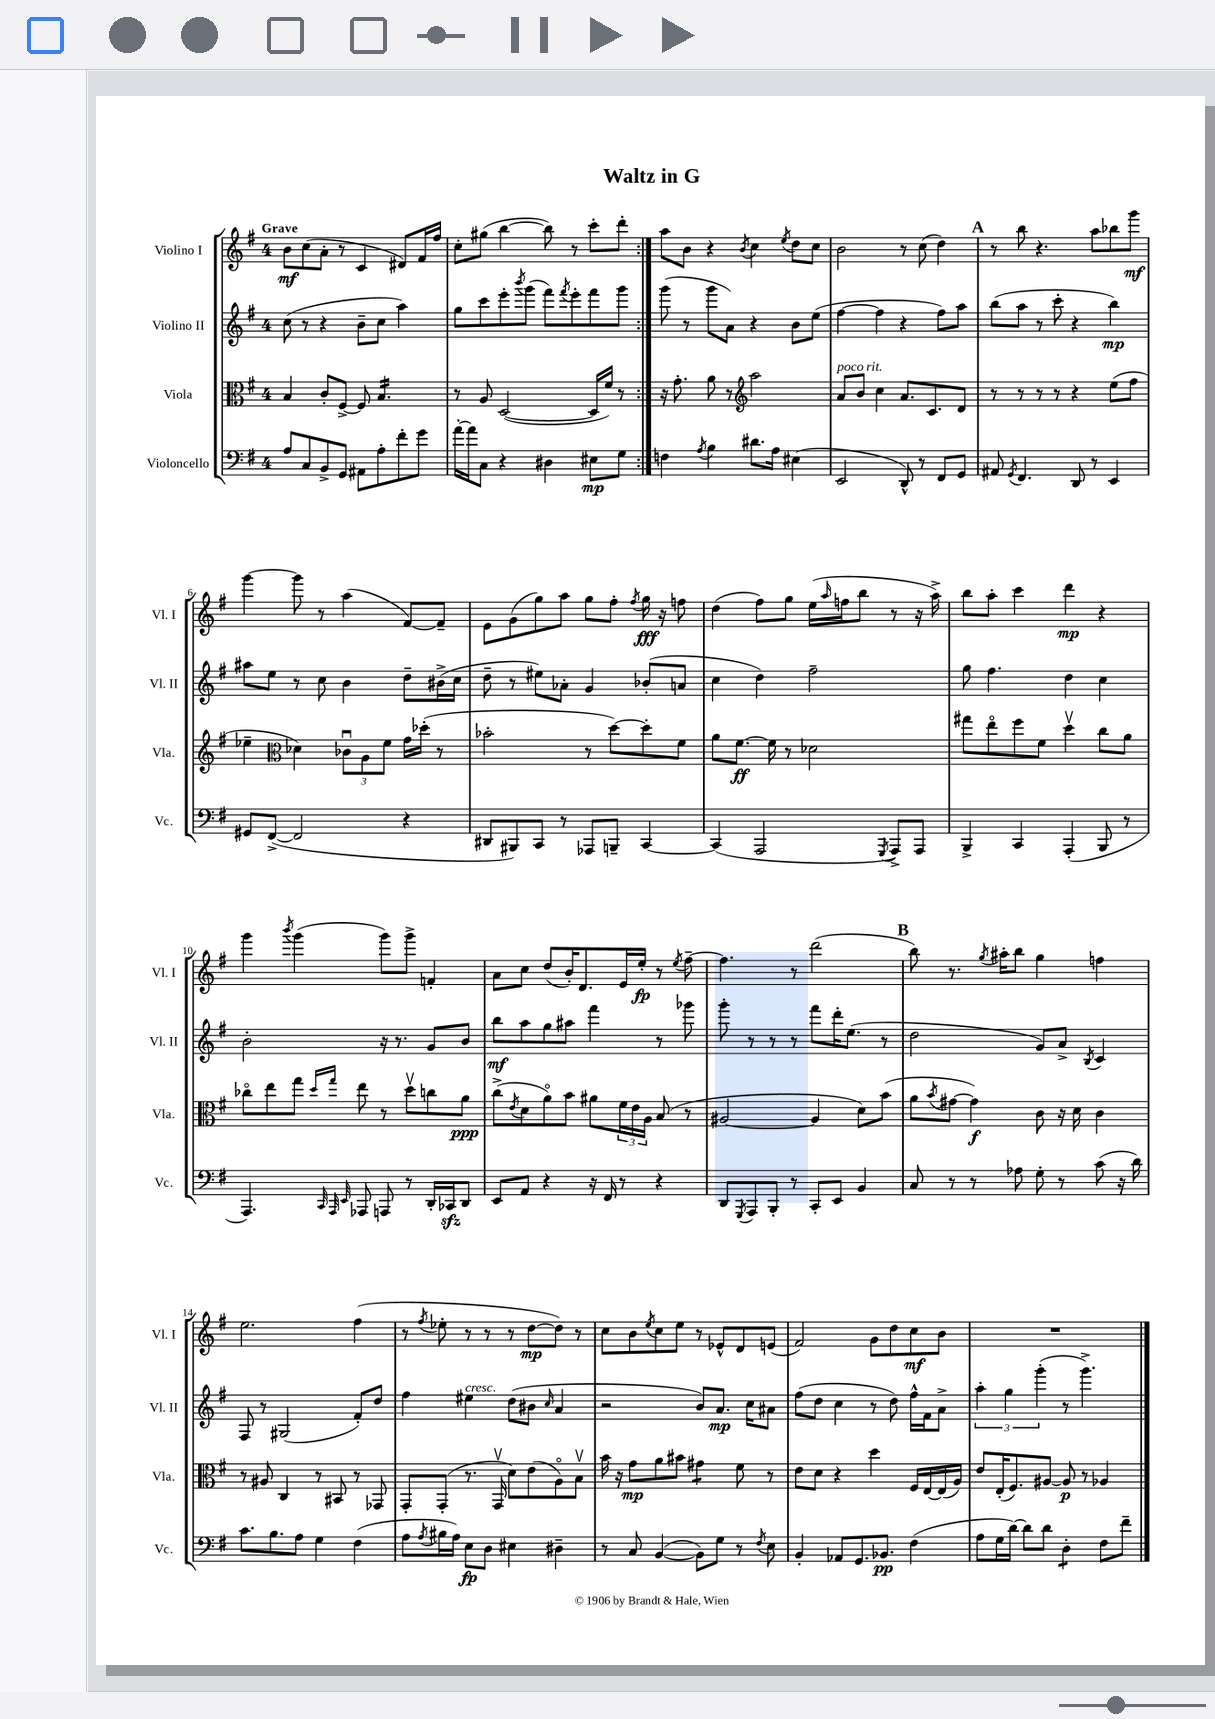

**kern	**kern	**kern	**kern
*staff4	*staff3	*staff2	*staff1
*clefF4	*clefC3	*clefG2	*clefG2
*k[f#]	*k[f#]	*k[f#]	*k[f#]
*M4/4	*M4/4	*M4/4	*M4/4
8A	4B	(8cc	8b
8C	.	8r	(8cc
8BB^	8c'	4r	8a'
8GG	[8F#^	.	8r
8AA#	8F#]	8b~	4c
8A'	4.B	8cc	.
8f#'	.	4aa)	8d#)
8g	.	.	16f#
.	.	.	16ff#
=	=	=	=
[16a'	8r	8gg	8cc'
16a]	.	.	.
8C	8A	8ccc	(8gg#
4r	([2D	8eee'	[4bb
.	.	8qbbb	.
.	.	(8ggg	.
4D#	.	8fff#)	8bb])
.	.	8qfff#	.
.	.	8eee'	8r
8E#	16D]	8fff#	8ccc'
.	16f#)	.	.
8G	8r	8ggg	8ddd'
=:|!	=:|!	=:|!	=:|!
4F	16r	(8ggg	8aa
.	8.g'	.	.
.	.	8r	8b
8qA	.	.	.
4B	8a	8ggg	4r
.	8r	8a)	.
*	*clefG2	*	*
.	.	.	8qb
8.d#	2aa	4r	4cc
16A	.	.	.
.	.	.	8qee
(4E#	.	8b	8dd
.	.	(8ee	8cc
=	=	=	=
2EE	8a	[4ff#	2b
.	8b	.	.
.	4cc	4ff#]	.
8DD^^)	8.a	4r	8r
8r	.	.	(8cc
.	8.c	.	.
8FF#	.	8ff#)	4dd)
8GG	8d	8aa	.
=	=	=	=
8AA#	8r	(8bb	8r
8qGG	.	.	.
4.FF#	8r	8aa	8bb
.	8r	8r	4.r
.	8r	8ccc'	.
8DD	4r	4r	.
8r	.	.	8aa
4EE	(8ee	4bb)	8bb-
.	8ff#	.	8ggg
=	=	=	=
8GG#	4ee-~	8aa#	[4ggg
([8FF#^	.	8ee	.
*	*clefC3	*	*
2FF#]	4d-)	8r	8ggg]
.	.	8cc	8r
.	12c-u	4b	(4aa
.	12A	.	.
.	12f#	.	.
4r	16g	8dd~	[8f#)
.	(16dd-'	.	.
.	8r	(16b#^	8f#~]
.	.	16cc	.
=	=	=	=
8DD#	2b-'	8dd~	8e
8BBB#)	.	8r	(8g
8CC	.	8ee#)	8gg)
8r	.	8a-'	8aa
8AAA-	8r	4g	8gg
8BBB~	[8dd)	.	8ff#'
.	.	.	8qff#
[4CC	8dd']	(8b-'	16gg
.	.	.	16r
.	8f#	8a	8ff
=	=	=	=
(4CC]	8a	4cc	(4dd
.	[8.f#	.	.
2AAA	.	4dd)	8ff#)
.	16f#]	.	.
.	8r	.	8gg
.	2d-	2ff#~	(16ee
.	.	.	16qqaa
.	.	.	16ff
.	.	.	8bb
8qGGG	.	.	.
8AAA^)	.	.	8r
8AAA	.	.	16r
.	.	.	16aa^)
=	=	=	=
4BBB^	8gg#	8gg	8bb
.	8eeo	4.ff#	8aa'
4CC	8ff#	.	4ccc
.	8f#	.	.
(4AAA'	4ddv	4dd	4ddd
8BBB	8cc	4cc	4r
8r	8a	.	.
=	=	=	=
4.AAA)	8cc-o	2b'	4ggg
.	8ee	.	.
.	.	.	8qbbb
.	8gg	.	(4ggg
32qqCC	.	.	.
32qqAAA	16qqdd	.	.
32qqEE	16qqgg	.	.
8AAA-	8ee	.	.
8AAA	8r	16r	8ggg)
.	.	8.r	.
8r	8ddv	.	8ggg^
16DD'	8cc	8g	4f'
16CC-	.	.	.
8DD	8a	8b	.
=	=	=	=
8EE	(8cc^	8bb	8a
.	8qe	.	.
8AA	8d	8aa	8cc
4r	8ao)	8gg	(8dd
.	8b	8aa#	16b')
.	.	.	8.d
16r	8a#	4fff#	.
16FF#	.	.	.
8r	24f#	.	16e
.	24e	.	.
.	.	.	16ee'
.	24A	.	.
4r	(8B	8r	8r
.	.	.	8qee
.	8r	8ggg-	[8ff#~
=	=	=	=
8DD	[2A#	8ggg'	4.ff#]
8qGGG	.	.	.
8AAA	.	8r	.
8BBB'	.	8r	.
8r	.	8r	8r
8CC'	4A#]	8fff#	(2ddd
8EE	.	16ddd'	.
.	.	(8.ee	.
4BB	8d)	.	.
.	(8b	8r	.
=	=	=	=
8C	8a	2dd	8bb)
.	8qb	.	.
8r	[8g#	.	8.r
8r	4g#])	.	.
.	.	.	8qgg
.	.	.	16aa#'
8A-	.	.	8bb
8G'	8c	8g)	4gg
8r	16r	8a^	.
.	16d	.	.
.	.	8qB	.
(8c	4c	4c	4ff
16r	.	.	.
16d)	.	.	.
=	=	=	=
8.c	8r	8F#	2.ee
.	8A#	8r	.
8.B	.	.	.
.	4C	(2G#	.
8A	.	.	.
4G	8r	.	.
.	8BB#	.	.
(4F#	8r	8f#')	(4ff#
.	8GG-	8dd	.
=	=	=	=
8A	8GG'	4ff#	8r
8qA	.	.	8qff#
16B#	(8GG'	.	8ee-'
16A)	.	.	.
8E	8.r	4ee#	8r
8D	.	.	8r
.	16GGv	.	.
4E#	8d)	(8dd	8r
.	(8e	8b#	[8dd
.	.	16qqcc	.
4D#~	8Ao)	4a	8dd])
.	8Bv	.	8r
=	=	=	=
8r	16b	2r	8cc
.	16r	.	.
8C	8g	.	8b
.	.	.	8qee
([4BB	8a	.	8cc
.	8b#	.	8ee
8BB])	4g#	8b)	8r
8G	.	8.a	8e-^^
8r	8f#	.	8d
.	.	16cc	.
8qF#	.	.	.
8E	8r	8a#	(8e
=	=	=	=
4BB'	8e	(8ff#	2f#)
.	8d	8dd	.
8AA-	4r	4cc	.
8.GG	.	.	.
.	4dd	8r	8g
8.BB-	.	.	.
.	.	8dd)	8dd
(4F#	16F#	16ff#^^	8cc
.	[16E	16f#	.
.	(16E]	8a^	8b
.	16A)	.	.
=	=	=	=
8A	8e	6aa'	1r
16G	(16E'	.	.
.	.	6gg	.
[16d)	8.F#)	.	.
8d]	.	.	.
.	.	(6ggg'	.
8d	[8A#	.	.
4D'	8A#]	8r	.
.	8r	4.ggg^)	.
8F#	4A-	.	.
8f#~	.	.	.
==	==	==	==
*-	*-	*-	*-
